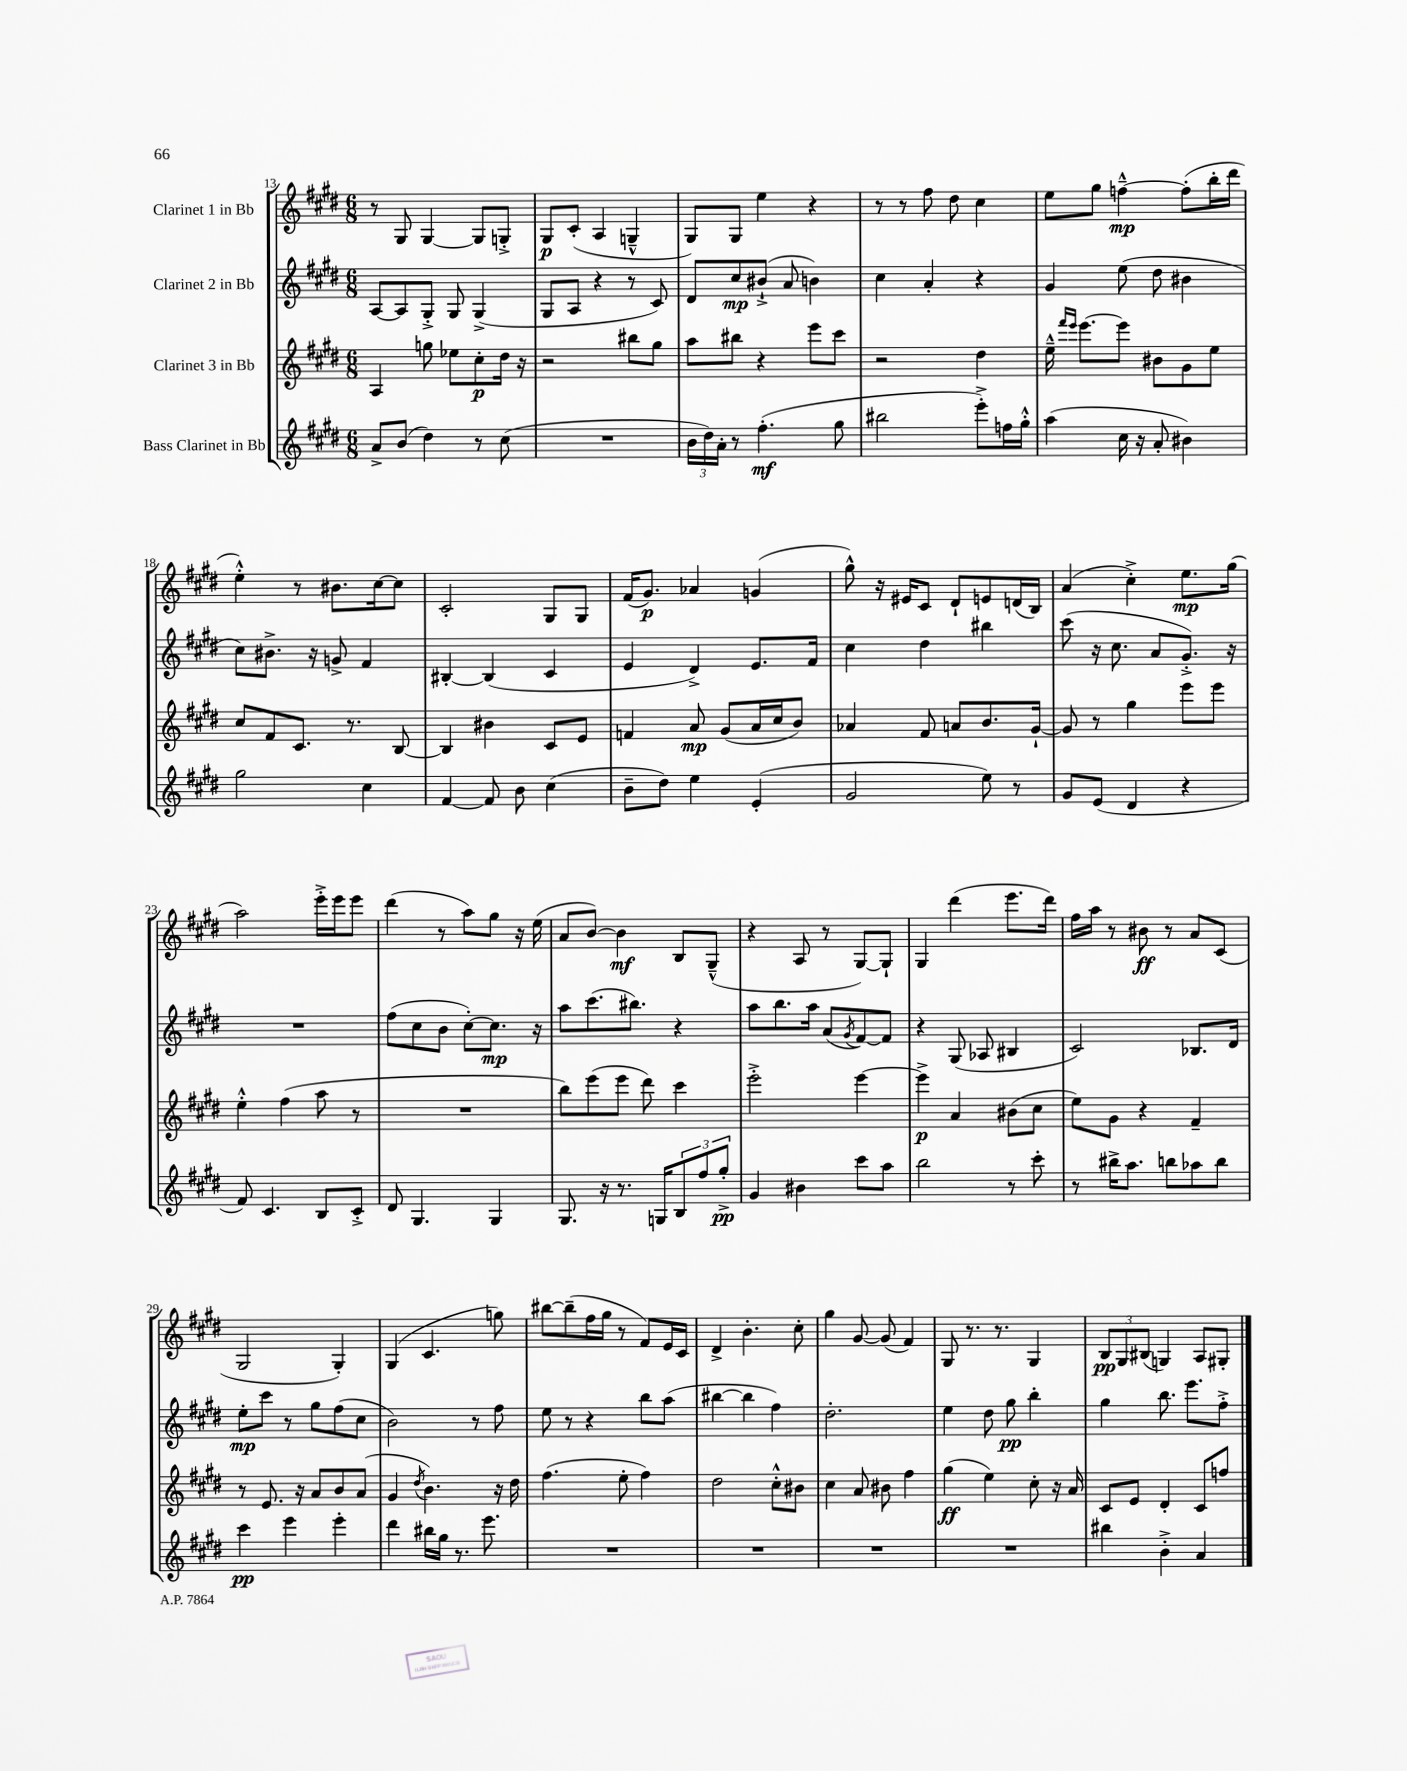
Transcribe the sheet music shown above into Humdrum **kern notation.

**kern	**kern	**kern	**kern
*staff4	*staff3	*staff2	*staff1
*clefG2	*clefG2	*clefG2	*clefG2
*k[f#c#g#d#]	*k[f#c#g#d#]	*k[f#c#g#d#]	*k[f#c#g#d#]
*M6/8	*M6/8	*M6/8	*M6/8
8a^/L	4A/	[8A/L	8r
(8b/J	.	8A/]	8G#/
4dd#\)	8gg\	8G#'^/J	[4G#/
.	8ee-\L	8G#/	.
8r	8cc#'\	(4G#^/	8G#/]L
(8cc#\	16dd#\Jk	.	8G'^/J
.	16r	.	.
=	=	=	=
2.r	2r	8G#/L	8G#/L
.	.	8A/J	(8c#'/J
.	.	4r	4A/
.	8bb#\L	8r	4G~^^/
.	8gg#\J	8c#/)	.
=	=	=	=
24b\LL	8aa\L	8d#/L	8G#/L)
24dd#\)	.	.	.
24a'\JJ	.	.	.
8r	8bb#\J	8cc#/	8G#/J
(4.ff#'\	4r	(8b#`^/J	4ee\
.	.	8a/	.
.	8eee\L	4b\)	4r
8gg#\	8ccc#\J	.	.
=	=	=	=
2bb#\	2r	4cc#\	8r
.	.	.	8r
.	.	4a'/	8ff#\
.	.	.	8dd#\
8eee'^\L)	4dd#\	4r	4cc#\
16ff\L	.	.	.
16gg#'^^\JJ	.	.	.
=	=	=	=
(4aa\	16ee~^^\	4g#/	8ee\L
.	16qqfff#/LL	.	.
.	16qqeee/JJ	.	.
.	[8.eee\L	.	.
.	.	.	8gg#\J
16cc#\	8eee\]J	(8ee\	[4ff~^^\
16r	.	.	.
8a'/	8b#\L	8dd#\	.
4b#\)	8g#\	4b#\	(8ff'\]L
.	8ee\J	.	16bb'\L
.	.	.	16ddd#\JJ
=	=	=	=
2gg#\	8cc#/L	8cc#\L)	4ee'^^\)
.	8f#/	8.b#^\J	.
.	8.c#/J	.	8r
.	.	16r	.
.	.	8g^/	8.b#\L
.	8.r	.	.
4cc#\	.	4f#/	.
.	.	.	[16cc#\k
.	[8B/	.	8cc#\]J
=	=	=	=
[4f#/	4B/]	[4B#'/	2c#'/
8f#/]	4b#\	(4B#/]	.
8b\	.	.	.
(4cc#\	8c#/L	4c#/	8G#/L
.	8e/J	.	8G#/J
=	=	=	=
8b~\L	4f/	4e/	(16f#/LK
.	.	.	8.g#/J)
8dd#\J)	.	.	.
4ee\	8a/	4d#^/)	4a-/
.	(8g#/L	.	.
(4e'/	16a/L	8.e/L	(4g/
.	16cc#/J	.	.
.	8b/J)	.	.
.	.	16f#/Jk	.
=	=	=	=
2g#/	4a-/	4cc#\	8gg#^^\)
.	.	.	16r
.	.	.	16e#/LK
.	8f#/	4dd#\	8c#/J
.	8a/L	.	8d#`/L
8ee\)	8.b/	4bb#\	8e/
8r	.	.	(16d/L
.	[16g#`/Jk	.	16B/JJ)
=	=	=	=
8g#/L	8g#/]	(8ccc#\	(4a/
(8e/J	8r	16r	.
.	.	8.cc#\	.
4d#/	4gg#\	.	4cc#'^\)
.	.	8a/L	.
4r	8eee\L	8.g#'^/J)	8.ee\L
.	8eee\J	.	.
.	.	16r	(16gg#\Jk
=	=	=	=
8f#/)	4ee'^^\	2.r	2aa\)
4.c#/	.	.	.
.	(4ff#\	.	.
8B/L	8aa\	.	16eee'^\LL
.	.	.	16eee\J
8c#'^/J	8r	.	8eee\J
=	=	=	=
8d#/	2.r	(8ff#\L	(4ddd#\
4.G#/	.	8cc#\	.
.	.	8b\J	8r
.	.	[8cc#'\L)	8aa\L)
4G#/	.	8.cc#\]J	8gg#\J
.	.	.	16r
.	.	16r	(16ee\
=	=	=	=
8.G#/	8bb\L)	8aa\L	8a/L
.	(8eee\	(8.ccc#\	[8b/J)
16r	.	.	.
8.r	8eee\J	.	4b\]
.	.	8.bb#\J)	.
.	8ddd#\)	.	.
16G/LK	.	.	.
12B/	4ccc#\	4r	8B/L
12ff#/	.	.	.
.	.	.	(8G#~^^/J
12gg#'^/J	.	.	.
=	=	=	=
4g#/	2eee'^\	8aa\L	4r
.	.	8.bb\	.
4b#\	.	.	8A/
.	.	16aa\Jk	.
.	.	(8a/L	8r
.	.	8qg#/	.
8ccc#\L	[4eee\	[8f#/)	[8G#/L)
8aa\J	.	8f#/]J	8G#`/]J
=	=	=	=
2bb\	4eee^\]	4r	4G#/
.	4a/	(8G#/	(4ddd#\
.	.	8A-/	.
8r	(8b#\L	4B#/	8.eee\L
8ccc#'\	8cc#\J	.	.
.	.	.	16ddd#\Jk)
=	=	=	=
8r	8ee\L)	2c#/)	16ff#\LL
.	.	.	16aa\JJ
16bb#^\LK	8g#\J	.	8r
8.aa\J	.	.	.
.	4r	.	8b#\
8bb\L	.	.	8r
8aa-\	4f#~/	8.B-/L	8a/L
8bb\J	.	.	(8c#/J
.	.	16d#/Jk	.
=	=	=	=
4ccc#\	8r	8ee'\L	2G#/
.	8.e/	8ccc#\J	.
4eee\	.	8r	.
.	16r	.	.
.	8a/L	8gg#\L	.
4eee'\	8b/	(8ff#\	4G#'/)
.	(8a/J	8cc#\J	.
=	=	=	=
4ddd#\	4g#/	2b\)	(4G#/
.	8qdd#/	.	.
16bb#\LL	4.b\)	.	4.c#/
16gg#\JJ	.	.	.
8.r	.	.	.
.	.	8r	.
8.eee\	.	.	.
.	16r	8ff#\	8gg\)
.	16dd#\	.	.
=	=	=	=
2.r	(4.ff#\	8ee\	[8bb#\L
.	.	8r	(8bb#~\]
.	.	4r	16ff#\L
.	.	.	16gg#\JJ
.	8ee'\	.	8r
.	4ff#\)	8bb\L	8f#/L)
.	.	(8aa\J	16e/L
.	.	.	16c#/JJ
=	=	=	=
2.r	2dd#\	[4bb#\	4d#^/
.	.	4bb#\]	4.b'\
.	8cc#'^^\L	4ff#\)	.
.	8b#\J	.	8cc#'\
=	=	=	=
2.r	4cc#\	2.dd#'\	4gg#\
.	8a/	.	[8g#/
.	8b#\	.	(8g#/]
.	4ff#\	.	4f#/)
=	=	=	=
2.r	(4gg#\	4ee\	8G#/
.	.	.	8.r
.	4ee\)	8dd#\	.
.	.	.	8.r
.	.	8gg#\	.
.	8cc#'\	4bb'\	4G#/
.	16r	.	.
.	16a/	.	.
=	=	=	=
4bb#\	8c#/L	4gg#\	12B/L
.	.	.	12G#/
.	8e/J	.	.
.	.	.	(12B#/J
4b'^\	4d#'/	8.bb\	4G/)
.	.	8.eee\L	.
4a/	8c#/L	.	8A/L
.	8ff/J	8ff#'^\J	8G#'/J
==	==	==	==
*-	*-	*-	*-
